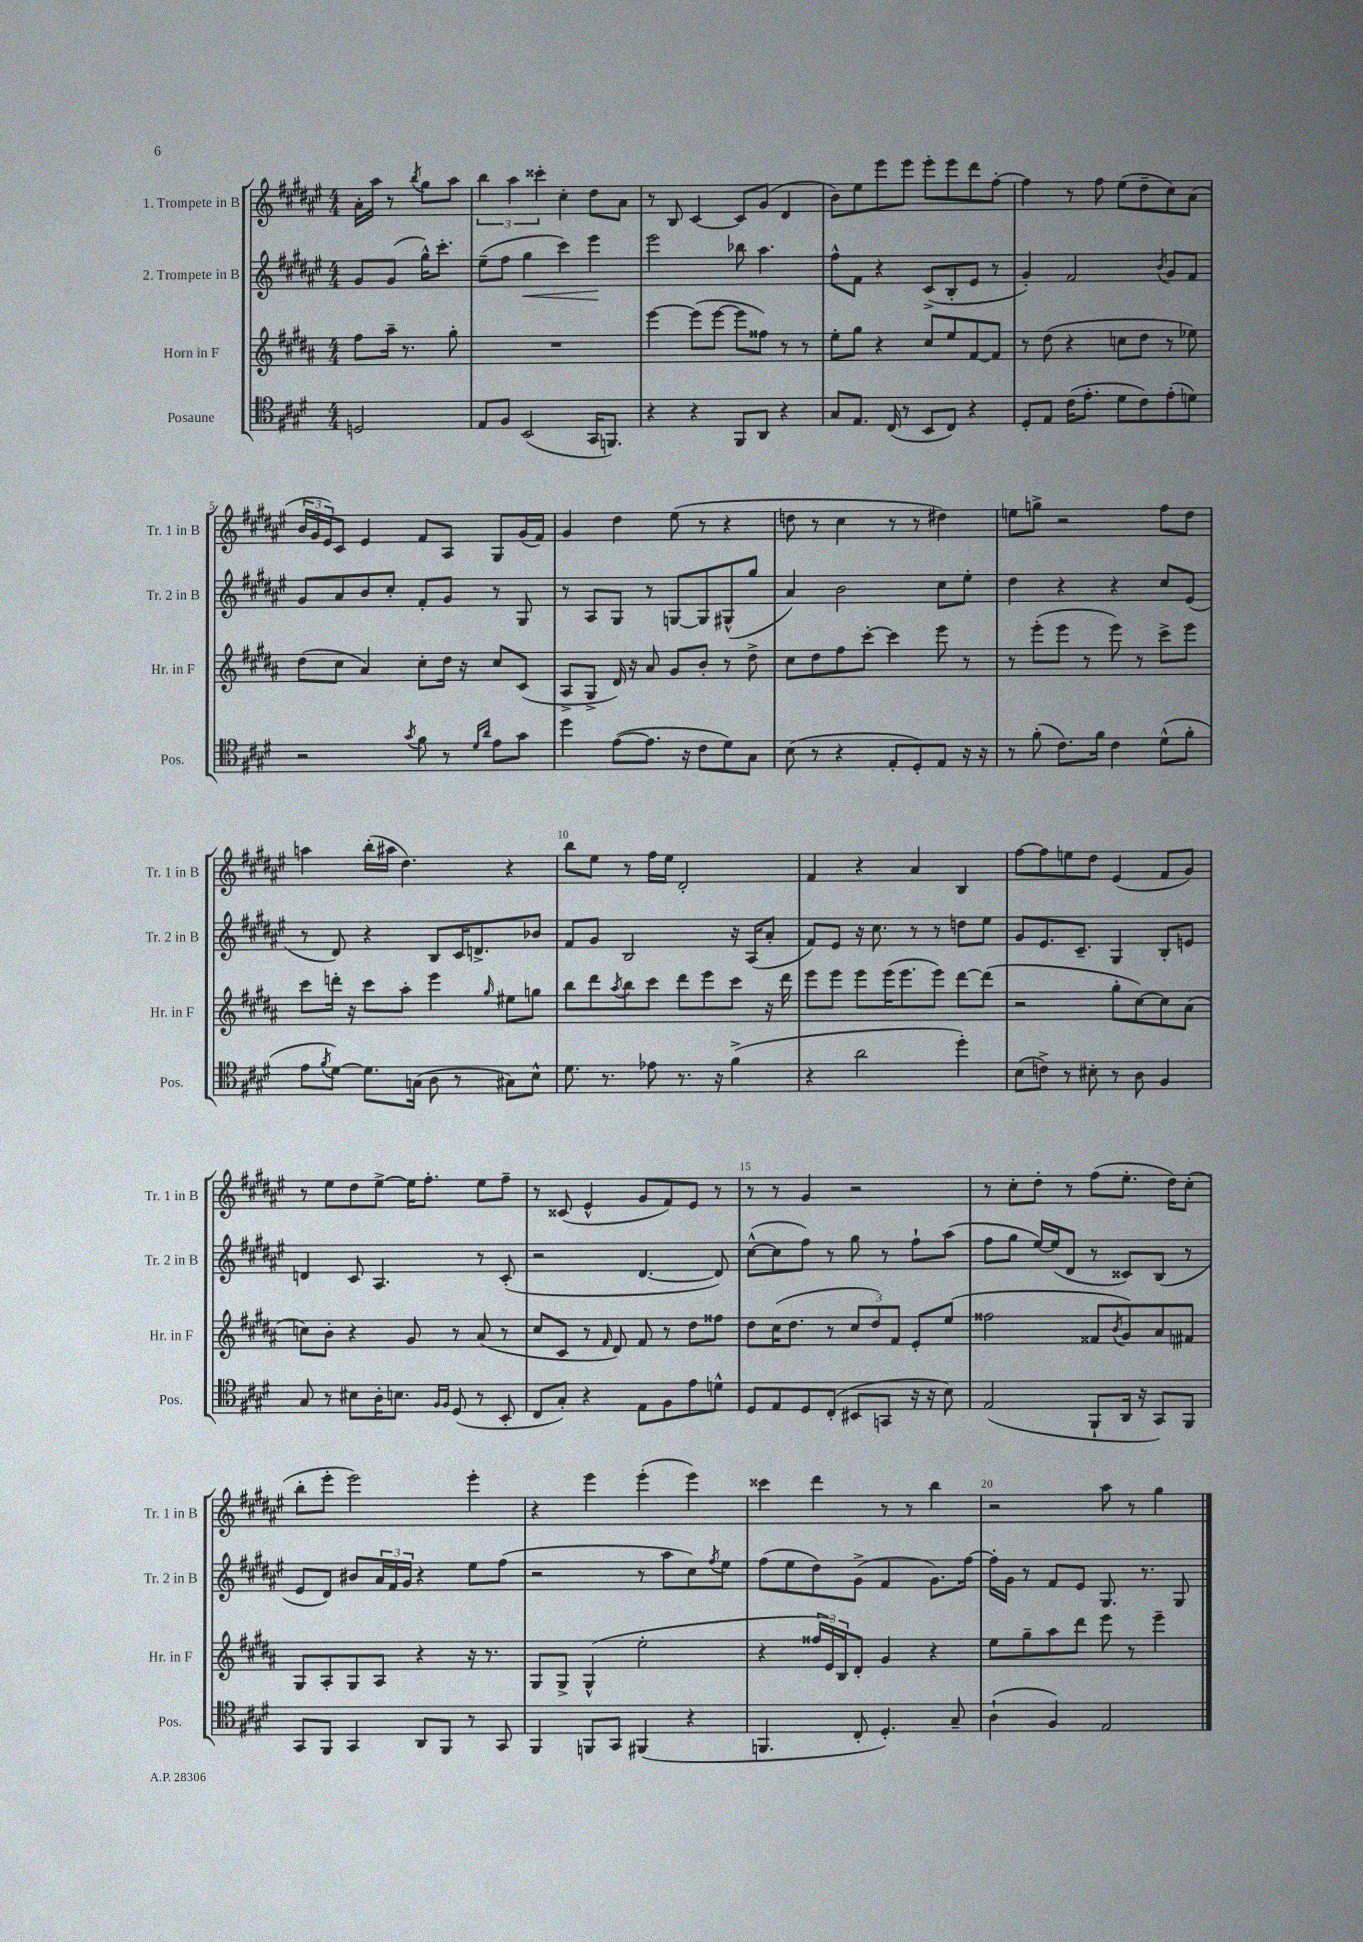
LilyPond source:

<<
\new StaffGroup <<
\new Staff = "s0" \with { instrumentName = "1. Trompete in B" shortInstrumentName = "Tr. 1 in B" } {
    \clef treble \key fis \major \numericTimeSignature \time 4/4 \partial 2
    ais'16-. ais''16 r8 \acciaccatura { b''8 } gis''8 ais''8 |
    \tuplet 3/2 { b''4 ais''4 cisis'''4-. } cis''4-. dis''8 ais'8 |
    r8 b8 cis'4~ cis'8 gis'8( dis'4 |
    b'8) eis''8 eis'''8 eis'''8 eis'''8-. eis'''8 dis'''8 fis''8~-. |
    fis''4 r8 fis''8 eis''8( dis''8-- cis''8) ais'8( |
    \tuplet 3/2 { b'16 gis'16 eis'16) } cis'8 eis'4 fis'8 ais8 gis8 gis'16( fis'16) |
    gis'4 dis''4 eis''8( r8 r4 |
    d''8 r8 cis''4 r8 r8 dis''4) |
    e''8 g''8-> r2 fis''8 dis''8 |
    a''4 b''16-.( ais''16 dis''4.) r4 |
    b''8 eis''8 r8 fis''16 eis''16 dis'2-. |
    fis'4 r4 ais'4 b4 |
    fis''8~ fis''8 e''8 dis''8 eis'4( fis'8 gis'8) |
    r8 eis''8 dis''8 eis''8~-> eis''16 fis''8.-. eis''8 fis''8-- |
    r8 cisis'8( eis'4-^ gis'8 fis'8) eis'8 r8 |
    r8 r8 gis'4 r2 |
    r8 cis''8-. dis''8-. r8 fis''8( eis''8.-. dis''16) cis''8-.( |
    b''8-. eis'''8-. eis'''2) eis'''4-. |
    r4 eis'''4 eis'''4-.( eis'''4) |
    cisis'''4 dis'''4 r8 r8 b''4 |
    r2 ais''8 r8 gis''4 \bar "|." |
}
\new Staff = "s1" \with { instrumentName = "2. Trompete in B" shortInstrumentName = "Tr. 2 in B" } {
    \clef treble \key fis \major \numericTimeSignature \time 4/4 \partial 2
    gis'8 gis'8( gis''16-^) cis'''8.-. |
    eis''8--( fis''8 gis''4\< cis'''4) eis'''4\! |
    eis'''2 bes''8 ais''4. |
    fis''8-^ fis'8 r4 cis'8->( b8-. eis'8 r8 |
    gis'4-.) fis'2 \acciaccatura { b'8 } gis'8 fis'8 |
    gis'8 ais'8 b'8 cis''8-. fis'8-. gis'8 r8 gis8 |
    r8 ais8 gis8 r8 g8~ g8 gis8-^( gis''8 |
    ais'4) b'2 cis''8 eis''8-. |
    dis''4 r4 r4 cis''8 eis'8( |
    r8 dis'8) r4 b8 cis'16 d'8.-> bes'8 |
    fis'8 gis'8 b2 r16 ais16( ais'8-. |
    fis'8) eis'8 r16 cis''8. r8 r8 d''8 eis''8 |
    gis'8 eis'8. cis'8.-- gis4 b8-. e'8 |
    d'4 cis'8 ais4. r8 cis'8-.( |
    r2 dis'4.~ dis'8) |
    cis''8~-^( cis''8 fis''8) r8 gis''8 r8 fis''8-! ais''8( |
    fis''8 gis''8 eis''16~) eis''16( dis'8 r8 cisis'8) b8( r8 |
    eis'8 dis'8) bis'8 \tuplet 3/2 { ais'16 fis'16 gis'16 } r4 eis''8 fis''8( |
    r2 r8 ais''8 cis''8) \acciaccatura { fis''8 } eis''8 |
    fis''8( eis''8 dis''8) gis'8->( fis'4 gis'8.) fis''16~ |
    fis''16-. gis'16 r8 fis'8 eis'8 gis8. r8. gis8 \bar "|." |
}
\new Staff = "s2" \with { instrumentName = "Horn in F" shortInstrumentName = "Hr. in F" } {
    \clef treble \key b \major \numericTimeSignature \time 4/4 \partial 2
    fis''8 ais''16-- r8. gis''8-. |
    R1 |
    e'''4~ e'''8( e'''8~ e'''8 fisis''8) r8 r8 |
    e''8-. gis''8 r4 cis''8 e''8 fis'8~ fis'8 |
    r8 dis''8( r4 c''8 dis''8 r8 ees''8) |
    dis''8( cis''8 ais'4) cis''8-. dis''16 r16 cis''8 cis'8( |
    ais8-> gis8-> dis'16) r16 ais'8 gis'8 b'8-. r8 dis''8-> |
    cis''8 dis''8 fis''8 cis'''8~-. cis'''4 e'''8 r8 |
    r8 e'''8-.( e'''8 r8 e'''8) r8 cis'''8-> e'''8 |
    cis'''8 d'''16-. r16 cis'''8 ais''8-. e'''4 \grace { gis''16 } eis''8 g''8 |
    b''8 dis'''8 \acciaccatura { ais''8 } b''8 cis'''8 dis'''8 e'''8 cis'''8 r16 dis'''16 |
    e'''8 e'''8 e'''8 e'''16( e'''8. e'''8) dis'''8~ dis'''8( |
    r2 gis''8-. cis''8~) cis''8 ais'8( |
    c''8) b'8-. r4 gis'8 r8 ais'8( r8 |
    cis''8 cis'8 r8 \grace { fis'16 } dis'8) fis'8 r8 dis''8 fisis''8 |
    dis''8 cis''16( dis''8. r8 \tuplet 3/2 { cis''8 dis''8) fis'8 } e'8-. e''8( |
    fisis''2 fisis'8 \acciaccatura { b'8 } gis'8) ais'8 fis'8 |
    gis8 ais8-. gis8 ais8 r4 r16 r8. |
    gis8 gis8-> gis4-^( e''2-. |
    r4 \tuplet 3/2 { fisis''16 e'16) b16 } dis'8-. gis'4 r4 |
    e''8 gis''8-- ais''8 dis'''8 e'''8 r8 e'''4-- \bar "|." |
}
\new Staff = "s3" \with { instrumentName = "Posaune" shortInstrumentName = "Pos." } {
    \clef tenor \key e \major \numericTimeSignature \time 4/4 \partial 2
    d2 |
    e8 fis8 b,2( gis,16 f,8.) |
    r4 r4 fis,8 a,8 r4 |
    gis8 e8. cis16( r8 b,8 cis8) r4 |
    dis8-. e8 cis'16( e'8.-. dis'8 cis'8) e'8-.( d'8) |
    r2 \acciaccatura { gis'8 } fis'8 r8 \grace { dis'16 a'16 } e'8 gis'8 |
    dis''4 e'8~( e'8. r16 cis'8 dis'8) gis8 |
    b8( r8 r4 e8-. dis8-.) e8 r16 r16 |
    r8 fis'8-.( cis'8.) fis'16 cis'4 dis'8-^( fis'8-. |
    e'8 \acciaccatura { fis'8 } dis'8~) dis'8. g16( a8 r8 gis8) b8-^ |
    dis'8. r8. ees'8 r8. r16 fis'4->( |
    r4 a'2 dis''4-.) |
    b8( c'8->) r8 bis8-. r8 a8 fis4 |
    gis8 r8 bis8 a16-. b8. \grace { fis16 fis16 } dis8( r8 b,8-. |
    cis8 gis8-.) r4 e8 fis8 e'8 d'8-^ |
    dis8 e8 dis8 cis8-.( bis,8 g,8 r16 r16 b8) |
    e2( fis,8-! a,16 r16 gis,8) fis,8 |
    gis,8 fis,8 gis,4 a,8 fis,8 r8 gis,8 |
    fis,4 f,8 gis,8 fis,4( r4 |
    f,4. cis8-. dis4.-.) gis8-- |
    a4-!( fis4) e2 \bar "|." |
}
>>
>>
\layout { \context { \Score \override BarNumber.break-visibility = ##(#f #t #t) barNumberVisibility = #(every-nth-bar-number-visible 5) } }
